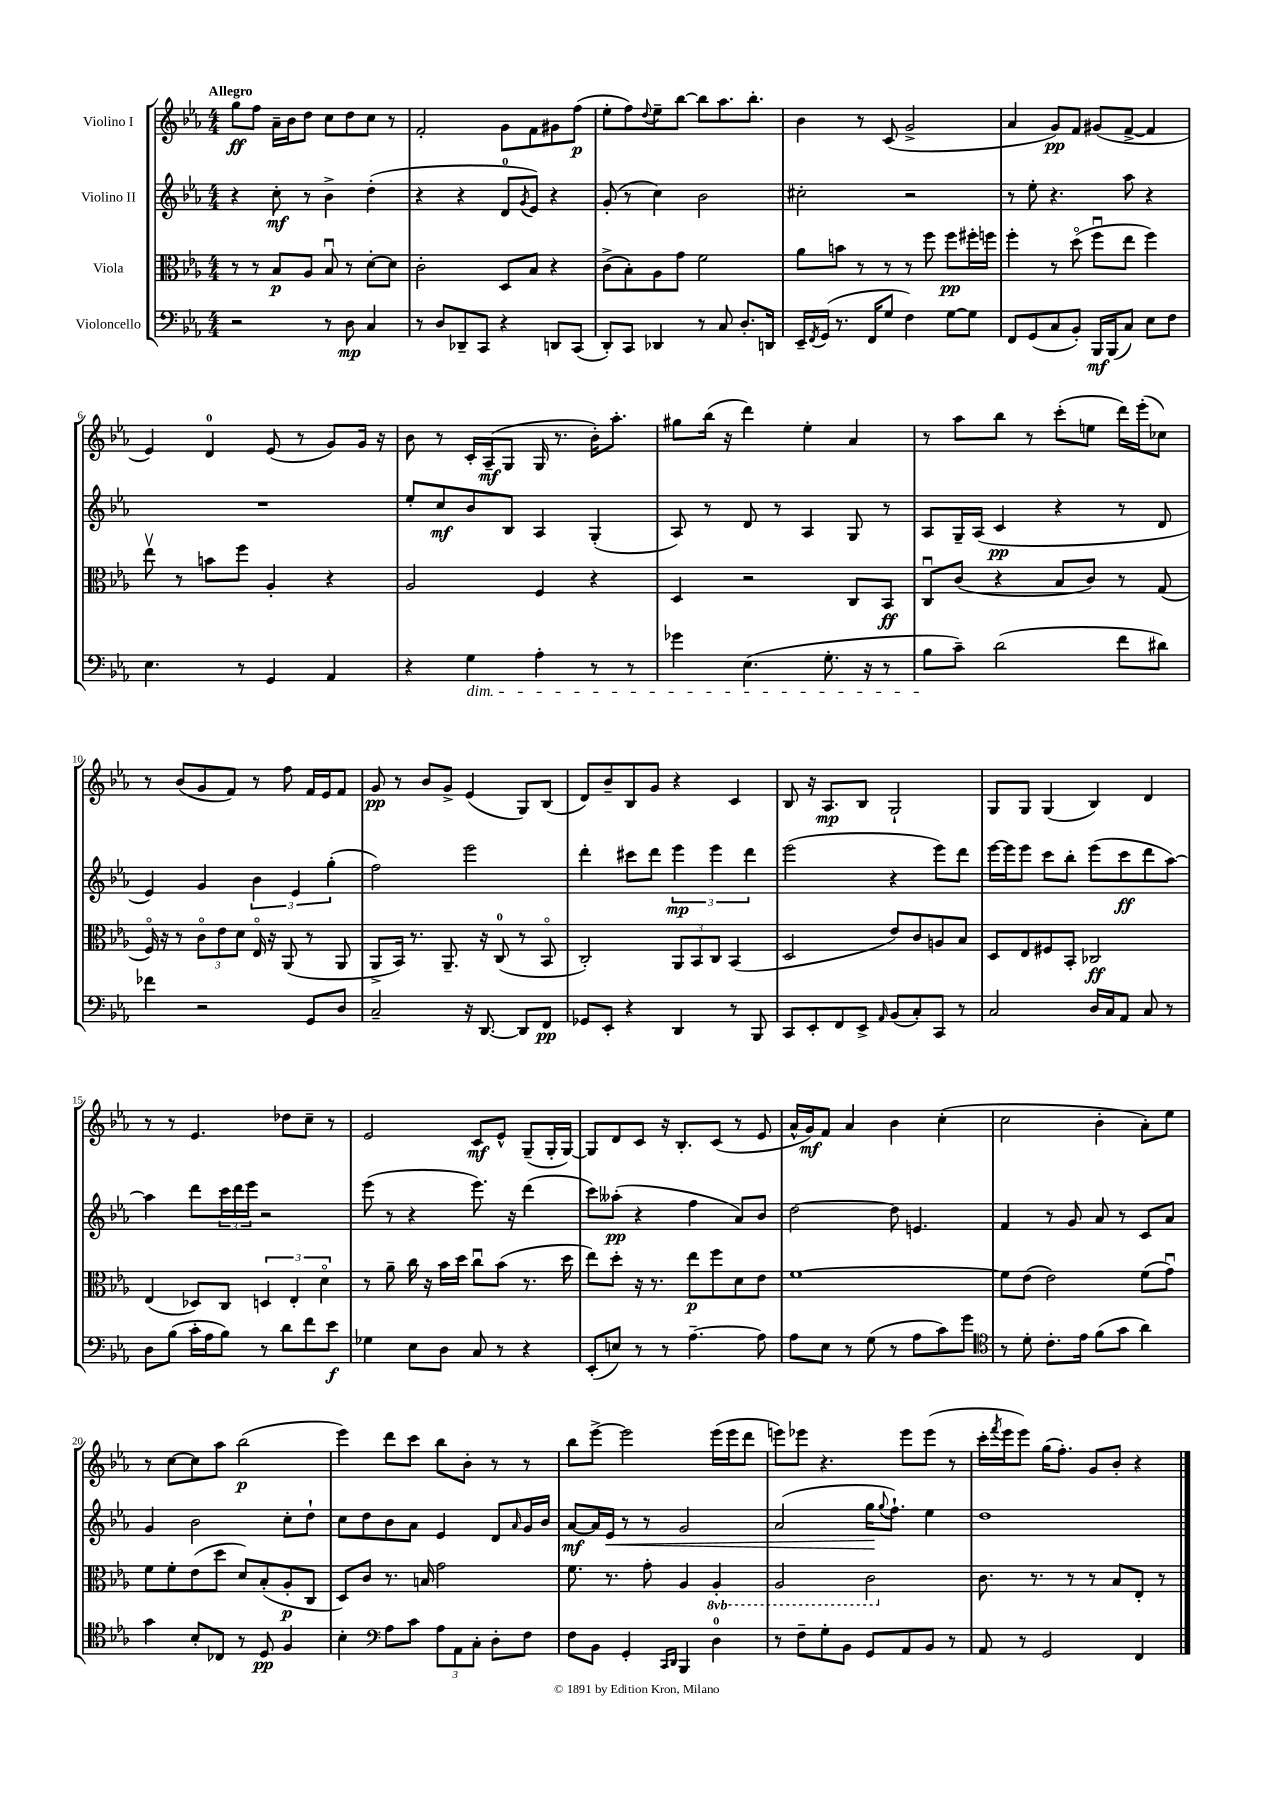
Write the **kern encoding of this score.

**kern	**kern	**kern	**kern
*staff4	*staff3	*staff2	*staff1
*clefF4	*clefC3	*clefG2	*clefG2
*k[b-e-a-]	*k[b-e-a-]	*k[b-e-a-]	*k[b-e-a-]
*M4/4	*M4/4	*M4/4	*M4/4
2r	8r	4r	8gg
.	8r	.	8ff
.	8B-	8cc'	16a-~
.	.	.	16b-
.	8A-	8r	8dd
8r	8B-u	4b-^	8cc
8D	8r	.	8dd
4C	[8d'	(4dd'	8cc
.	8d]	.	8r
=	=	=	=
8r	2c'	4r	2f'
8D	.	.	.
8DD-~	.	4r	.
8CC	.	.	.
4r	8D	8d	8g
.	.	8qg	.
.	8B-	8e-)	8f
8DD	4r	4r	8g#
(8CC	.	.	(8ff
=	=	=	=
8DD')	(8c^	(8g'	8ee-'
8CC	8B-')	8r	8ff)
.	.	.	8qqdd
4DD-	8A-	4cc)	8ee-~
.	8g	.	[8bb-
8r	2f	2b-	8bb-]
8C	.	.	8.aa-
8.D'	.	.	.
.	.	.	8.bb-'
16DD	.	.	.
=	=	=	=
16EE-~	8a-	2cc#'	4b-
8qFF	.	.	.
(16GG	.	.	.
8.r	8b	.	.
.	8r	.	8r
16FF	.	.	.
8G	8r	.	(8c
4F)	8r	2r	2g^
.	8ff	.	.
[8G	8ff	.	.
8G]	16ff#'	.	.
.	16ff	.	.
=	=	=	=
8FF	4ff'	8r	4a-
(8GG	.	8ee-'	.
8C	8r	4.r	8g)
8BB-')	(8ddo	.	8f
16BBB-	8ffu	.	(8g#
(16BBB-	.	.	.
8C)	8ee-	8aa-	[8f^
8E-	4ff)	4r	4f]
8F	.	.	.
=	=	=	=
4.E-	8ee-v	1r	4e-)
.	8r	.	.
.	8b	.	4d
8r	8ff	.	.
4GG	4A-'	.	(8e-
.	.	.	8r
4AA-	4r	.	8g)
.	.	.	16g
.	.	.	16r
=	=	=	=
4r	2A-	8ee-'	8b-
.	.	8cc	8r
4G	.	8b-	16c'
.	.	.	(16A-~
.	.	8B-	8G
4A-'	4F	4A-	16G
.	.	.	8.r
8r	4r	(4G'	16b-')
.	.	.	8.aa-'
8r	.	.	.
=	=	=	=
4g-	4D	8A-)	8gg#
.	.	8r	(16bb-
.	.	.	16r
(4.E-	2r	8d	4ddd)
.	.	8r	.
.	.	4A-	4ee-'
8.G'	.	.	.
.	8C	8G	4a-
16r	.	.	.
8r	8BB-	8r	.
=	=	=	=
8B-	8Cu	8A-	8r
8c~)	(8c	16G~	8aa-
.	.	(16A-	.
(2d	4r	4c	8bb-
.	.	.	8r
.	8B-	4r	(8ccc'
.	8c)	.	8ee
8f	8r	8r	16ddd)
.	.	.	(16eee-'
8d#)	(8G	8d	8cc-)
=	=	=	=
4f-	16Fo)	4e-)	8r
.	16r	.	.
.	8r	.	(8b-
2r	12co	4g	8g
.	12e-	.	.
.	.	.	8f)
.	12d	.	.
.	16E-o	6b-	8r
.	16r	.	.
.	(8AA-	.	8ff
.	.	6e-	.
8GG	8r	.	16f
.	.	.	16e-
.	.	(6gg'	.
8D	8AA-	.	8f
=	=	=	=
2C~	8AA-^	2ff)	8g
.	16BB-)	.	8r
.	8.r	.	.
.	.	.	8b-
.	8.AA-~	.	8g^
16r	.	2eee-	(4e-
[8.DD	16r	.	.
.	(8C	.	.
8DD]	8r	.	8G)
8FF	8BB-o	.	(8B-
=	=	=	=
8GG-	2C')	4ddd'	8d)
8EE-'	.	.	8b-~
4r	.	8ccc#	8B-
.	.	8ddd	8g
4DD	12AA-	6eee-	4r
.	12BB-	.	.
.	12C	6eee-	.
8r	(4BB-	.	4c
.	.	6ddd	.
8BBB-	.	.	.
=	=	=	=
8CC	2D	(2eee-	8B-
8EE-'	.	.	16r
.	.	.	8.A-
8FF	.	.	.
8EE-^	.	.	8B-
16qqAA-	.	.	.
(8BB-	8e-)	4r	2G`
8C')	8c	.	.
8CC	8A	8eee-)	.
8r	8B-	8ddd	.
=	=	=	=
2C	8D	[16eee-	8G
.	.	16eee-]	.
.	8E-	8eee-	8G
.	8F#	8ccc	(4G
.	8BB-'	8bb-'	.
16D	2C-	(8eee-	4B-)
16C	.	.	.
8AA-	.	8ccc	.
8C	.	8ddd	4d
8r	.	[8aa-)	.
=	=	=	=
8D	(4E-	4aa-]	8r
(8B-	.	.	8r
16c'	8D-)	8ddd	4.e-
16A-	.	.	.
8B-)	8C	24ccc	.
.	.	24ddd	.
.	.	24eee-	.
8r	6D	2r	.
8d	.	.	8dd-
.	6E-'	.	.
8f	.	.	8cc~
.	6do	.	.
8e-	.	.	8r
=	=	=	=
4G-	8r	(8eee-	2e-
.	8a-~	8r	.
8E-	16cc	4r	.
.	16r	.	.
8D	16b-	.	.
.	16dd	.	.
8C	8ccu	8.eee-)	8c
8r	(8b-	.	8e-^^
.	.	16r	.
4r	8.r	(4ddd	(8G~
.	.	.	16G'
.	16dd	.	[16G)
=	=	=	=
(8EE-'	8ee-)	8ccc)	8G]
8E)	8dd'	(8aa--'	8d
8r	16r	4r	8c
.	8.r	.	.
8r	.	.	16r
.	.	.	8.B-'
[4.A-~	8ee-	4ff	.
.	8ff	.	(8c
.	8d	8a-)	8r
8A-]	8e-	8b-	8e-
=	=	=	=
8A-	[1f	[2dd	16a-^^
.	.	.	16g)
8E-	.	.	8f
8r	.	.	4a-
(8G	.	.	.
8r	.	8dd]	4b-
8A-	.	4.e	.
8c)	.	.	(4cc'
8g	.	.	.
=	=	=	=
*clefC4	*	*	*
8r	8f]	4f	2cc
8d'	(8e-	.	.
8.c'	2e-)	8r	.
.	.	8g	.
16e-	.	.	.
(8f	.	8a-	4b-'
8g	.	8r	.
4a-)	(8f	8c	8a-')
.	8gu)	8a-	8ee-
=	=	=	=
4g	8f	4g	8r
.	8f'	.	[8cc
8B-'	(8e-	2b-	8cc]
8C-	8dd	.	8aa-
8r	8d)	.	(2bb-
8D	(8B-'	.	.
4F	8A-'	8cc'	.
.	8C	8dd`	.
=	=	=	=
4B-'	8D)	8cc	4eee-)
.	8c	8dd	.
*clefF4	*	*	*
8A-	8.r	8b-	8ddd
8c	.	8a-	8ccc
.	16B	.	.
12A-	2g	4e-	8bb-
12AA-	.	.	.
.	.	.	8b-'
12C'	.	.	.
8D'	.	8d	8r
.	.	16qqa-	.
8F	.	16g	8r
.	.	16b-	.
=	=	=	=
8F	8.f	[8a-	8bb-
8BB-	.	16a-]	[8eee-^
.	8.r	16e-	.
4GG'	.	8r	2eee-]
.	8g'	8r	.
16qqCC	.	.	.
16qqDD	.	.	.
4BBB-	4A-	2g	.
4D	4AA-'	.	(16eee-
.	.	.	16eee-
.	.	.	8ddd
=	=	=	=
8r	2AA-	(2a-	8eee)
8F~	.	.	8eee-
8G'	.	.	4.r
8BB-	.	.	.
8GG	2C	16gg	.
.	.	8qqgg	.
.	.	8.ff`)	.
8AA-	.	.	8eee-
8BB-	.	4ee-	(8eee-
8r	.	.	8r
=	=	=	=
8AA-	8.c	1dd	16ccc'
.	.	.	8qfff
.	.	.	16eee-
8r	.	.	8eee-)
.	8.r	.	.
2GG	.	.	(16gg
.	.	.	8.ff')
.	8r	.	.
.	8r	.	8g
.	8B-	.	8b-'
4FF	8E-'	.	4r
.	8r	.	.
==	==	==	==
*-	*-	*-	*-
